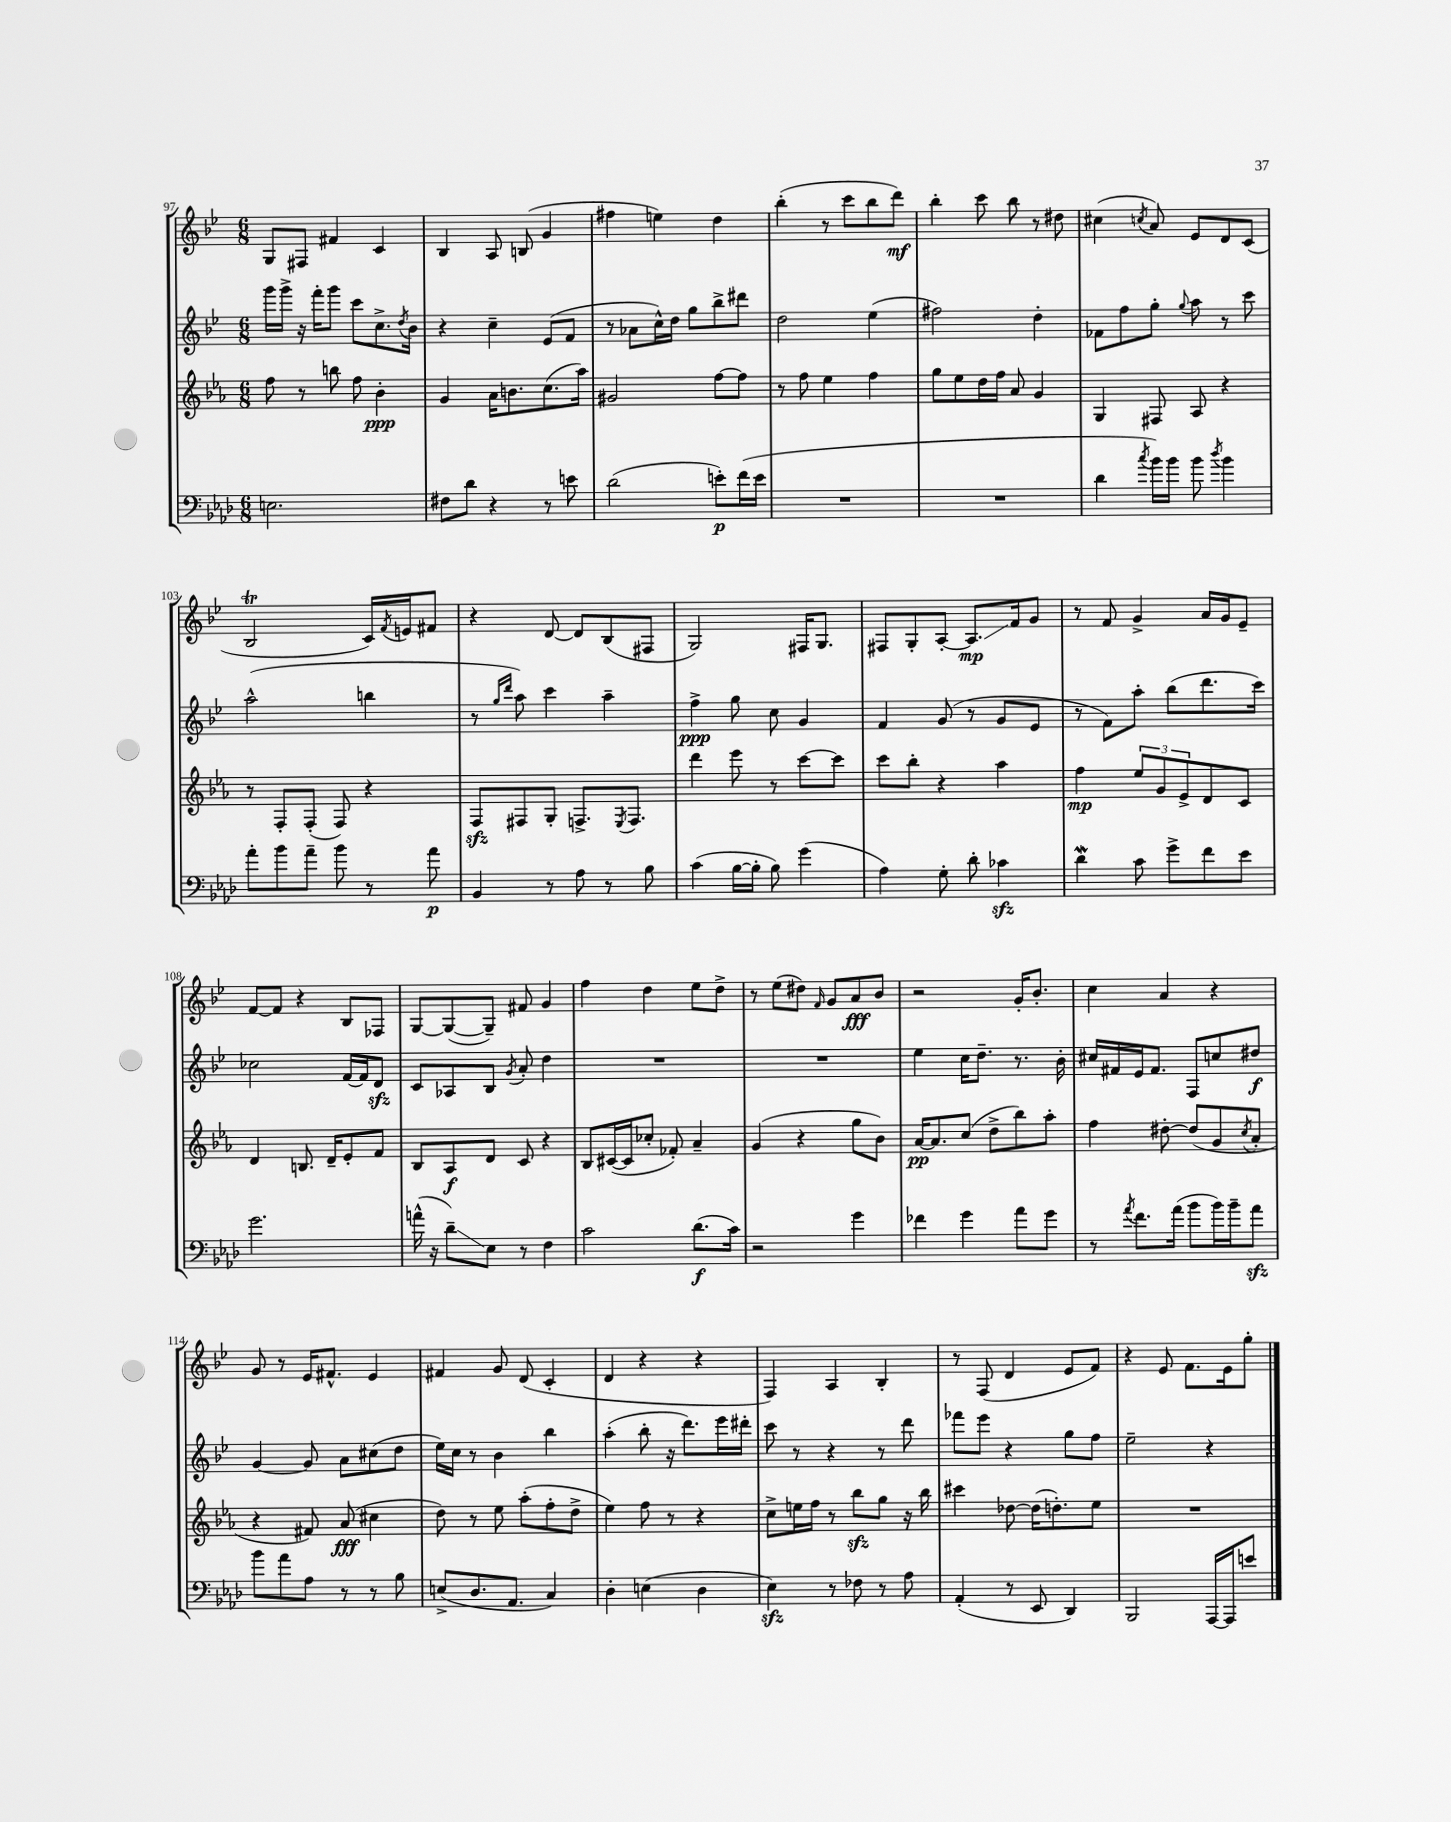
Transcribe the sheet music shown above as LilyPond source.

<<
\new StaffGroup <<
\new Staff = "s0" {
    \clef treble \key bes \major \numericTimeSignature \time 6/8
    g8 fis8 fis'4 c'4 |
    bes4 a8 b8( g'4 |
    fis''4 e''4) d''4 |
    bes''4-.( r8 c'''8 bes''8 d'''8\mf) |
    bes''4-. c'''8 bes''8 r8 dis''8 |
    cis''4( \acciaccatura { c''8 } a'8) ees'8 d'8 c'8( |
    bes2\trill c'16) \acciaccatura { f'8 } e'16 fis'8 |
    r4 d'8~ d'8 bes8( fis8 |
    g2) fis16 g8. |
    fis8 g8-. a8~-. a8.\glissando\mp f'16 g'8 |
    r8 f'8 g'4-> a'16 g'16 ees'8-- |
    f'8~ f'8 r4 bes8 fes8 |
    g8~ g8~( g8--) fis'8 g'4 |
    f''4 d''4 ees''8 d''8-> |
    r8 ees''8( dis''8) \grace { f'16 } g'8 a'8\fff bes'8 |
    r2 g'16-. bes'8.-. |
    c''4 a'4 r4 |
    g'8 r8 ees'16 fis'8.-^ ees'4 |
    fis'4 g'8 d'8( c'4-. |
    d'4 r4 r4 |
    f4) a4 bes4-. |
    r8 f8( d'4 ees'8 f'8) |
    r4 ees'8 f'8. ees'16 g''8-. \bar "|." |
}
\new Staff = "s1" {
    \clef treble \key bes \major \numericTimeSignature \time 6/8
    g'''16 g'''16-> r16 f'''16-. g'''8 c'''8 c''8.-> \acciaccatura { d''8 } bes'16 |
    r4 c''4-- ees'8( f'8 |
    r8 aes'8 c''16-^) d''16 g''8 bes''8-> dis'''8 |
    d''2 ees''4( |
    fis''2) d''4-. |
    fes'8 f''8 g''8-. \appoggiatura { g''8 } a''8 r8 c'''8 |
    a''2-^( b''4 |
    r8 \grace { g''16 d'''16 } a''8) c'''4 a''4-- |
    f''4->\ppp g''8 c''8 g'4 |
    f'4 g'8( r8 g'8 ees'8 |
    r8 f'8) a''8-. bes''8( d'''8. c'''16) |
    ces''2 f'16~ f'16 d'8\sfz |
    c'8 aes8 bes8 \acciaccatura { g'8 } a'8-. d''4 |
    R2. |
    R2. |
    ees''4 c''16 d''8.-- r8. bes'16-. |
    cis''16 fis'16 ees'16 fis'8. f8 c''8 dis''8\f |
    g'4~ g'8 a'8 cis''8( d''8 |
    ees''16) c''16 r8 bes'4 bes''4 |
    a''4-.( bes''8-. r16 d'''8.) ees'''16 dis'''16-. |
    c'''8 r8 r4 r8 d'''8 |
    fes'''8 ees'''8 r4 g''8 f''8 |
    ees''2-- r4 \bar "|." |
}
\new Staff = "s2" {
    \clef treble \key ees \major \numericTimeSignature \time 6/8
    f''8 r8 b''8 f''8 bes'4-.\ppp |
    g'4 aes'16 b'8. c''8.( aes''16) |
    gis'2 f''8~ f''8 |
    r8 f''8 ees''4 f''4 |
    g''8 ees''8 d''16 f''16 aes'8 g'4 |
    g4 fis8 aes8 r4 |
    r8 f8-. f8-.( f8) r4 |
    f8\sfz fis8 g8-. f8.-> \acciaccatura { ees8 } f8. |
    d'''4 ees'''8 r8 c'''8~ c'''8 |
    c'''8 bes''8-. r4 aes''4 |
    f''4\mp \tuplet 3/2 { ees''8 g'8 ees'8-> } d'8 c'8 |
    d'4 b8. d'16-- ees'8-. f'8 |
    bes8 aes8\f d'8 c'8 r4 |
    bes8 cis'16~( cis'16 ces''8-. fes'8-.) aes'4-- |
    g'4( r4 g''8 bes'8) |
    aes'16~\pp aes'8. c''8( d''8-> bes''8) aes''8-. |
    f''4 dis''8~-. dis''8( g'8 \acciaccatura { c''8 } aes'8-. |
    r4 fis'8) aes'8\fff( cis''4 |
    d''8) r8 ees''8 aes''8-.( f''8-. d''8-> |
    ees''4) f''8 r8 r4 |
    c''8-> e''16 f''16 r8 bes''8\sfz g''8 r16 bes''16 |
    cis'''4 des''8~ des''16( d''8.-.) ees''8 |
    R2. \bar "|." |
}
\new Staff = "s3" {
    \clef bass \key aes \major \numericTimeSignature \time 6/8
    e2. |
    fis8 des'8 r4 r8 e'8 |
    des'2( e'8-.\p) f'16( e'16 |
    R2. |
    R2. |
    des'4 \acciaccatura { c''8 } bes'16) bes'16 bes'8 \acciaccatura { des''8 } bes'4 |
    aes'8-. bes'8 aes'8-- bes'8 r8 aes'8\p |
    bes,4 r8 aes8 r8 bes8 |
    c'4( bes16~ bes16-. bes8) g'4( |
    aes4) g8-. des'8-. ces'4\sfz |
    des'4\mordent c'8 g'8-> f'8 ees'8 |
    g'2. |
    a'16-^( r16 des'8--\glissando) ees8 r8 f4 |
    c'2 des'8.\f( c'16) |
    r2 g'4 |
    fes'4 g'4 aes'8 g'8 |
    r8 \acciaccatura { aes'8 } f'8. aes'16( bes'8 bes'16) bes'16-- aes'8\sfz |
    bes'8 aes'8 aes8 r8 r8 bes8 |
    e8->( des8. aes,8. c4) |
    des4-. e4( des4 |
    ees4\sfz) r8 fes8 r8 aes8 |
    aes,4-.( r8 ees,8 des,4) |
    bes,,2 aes,,16~ aes,,16 e'8 \bar "|." |
}
>>
>>
\layout { \context { \Score currentBarNumber = #97 } }
